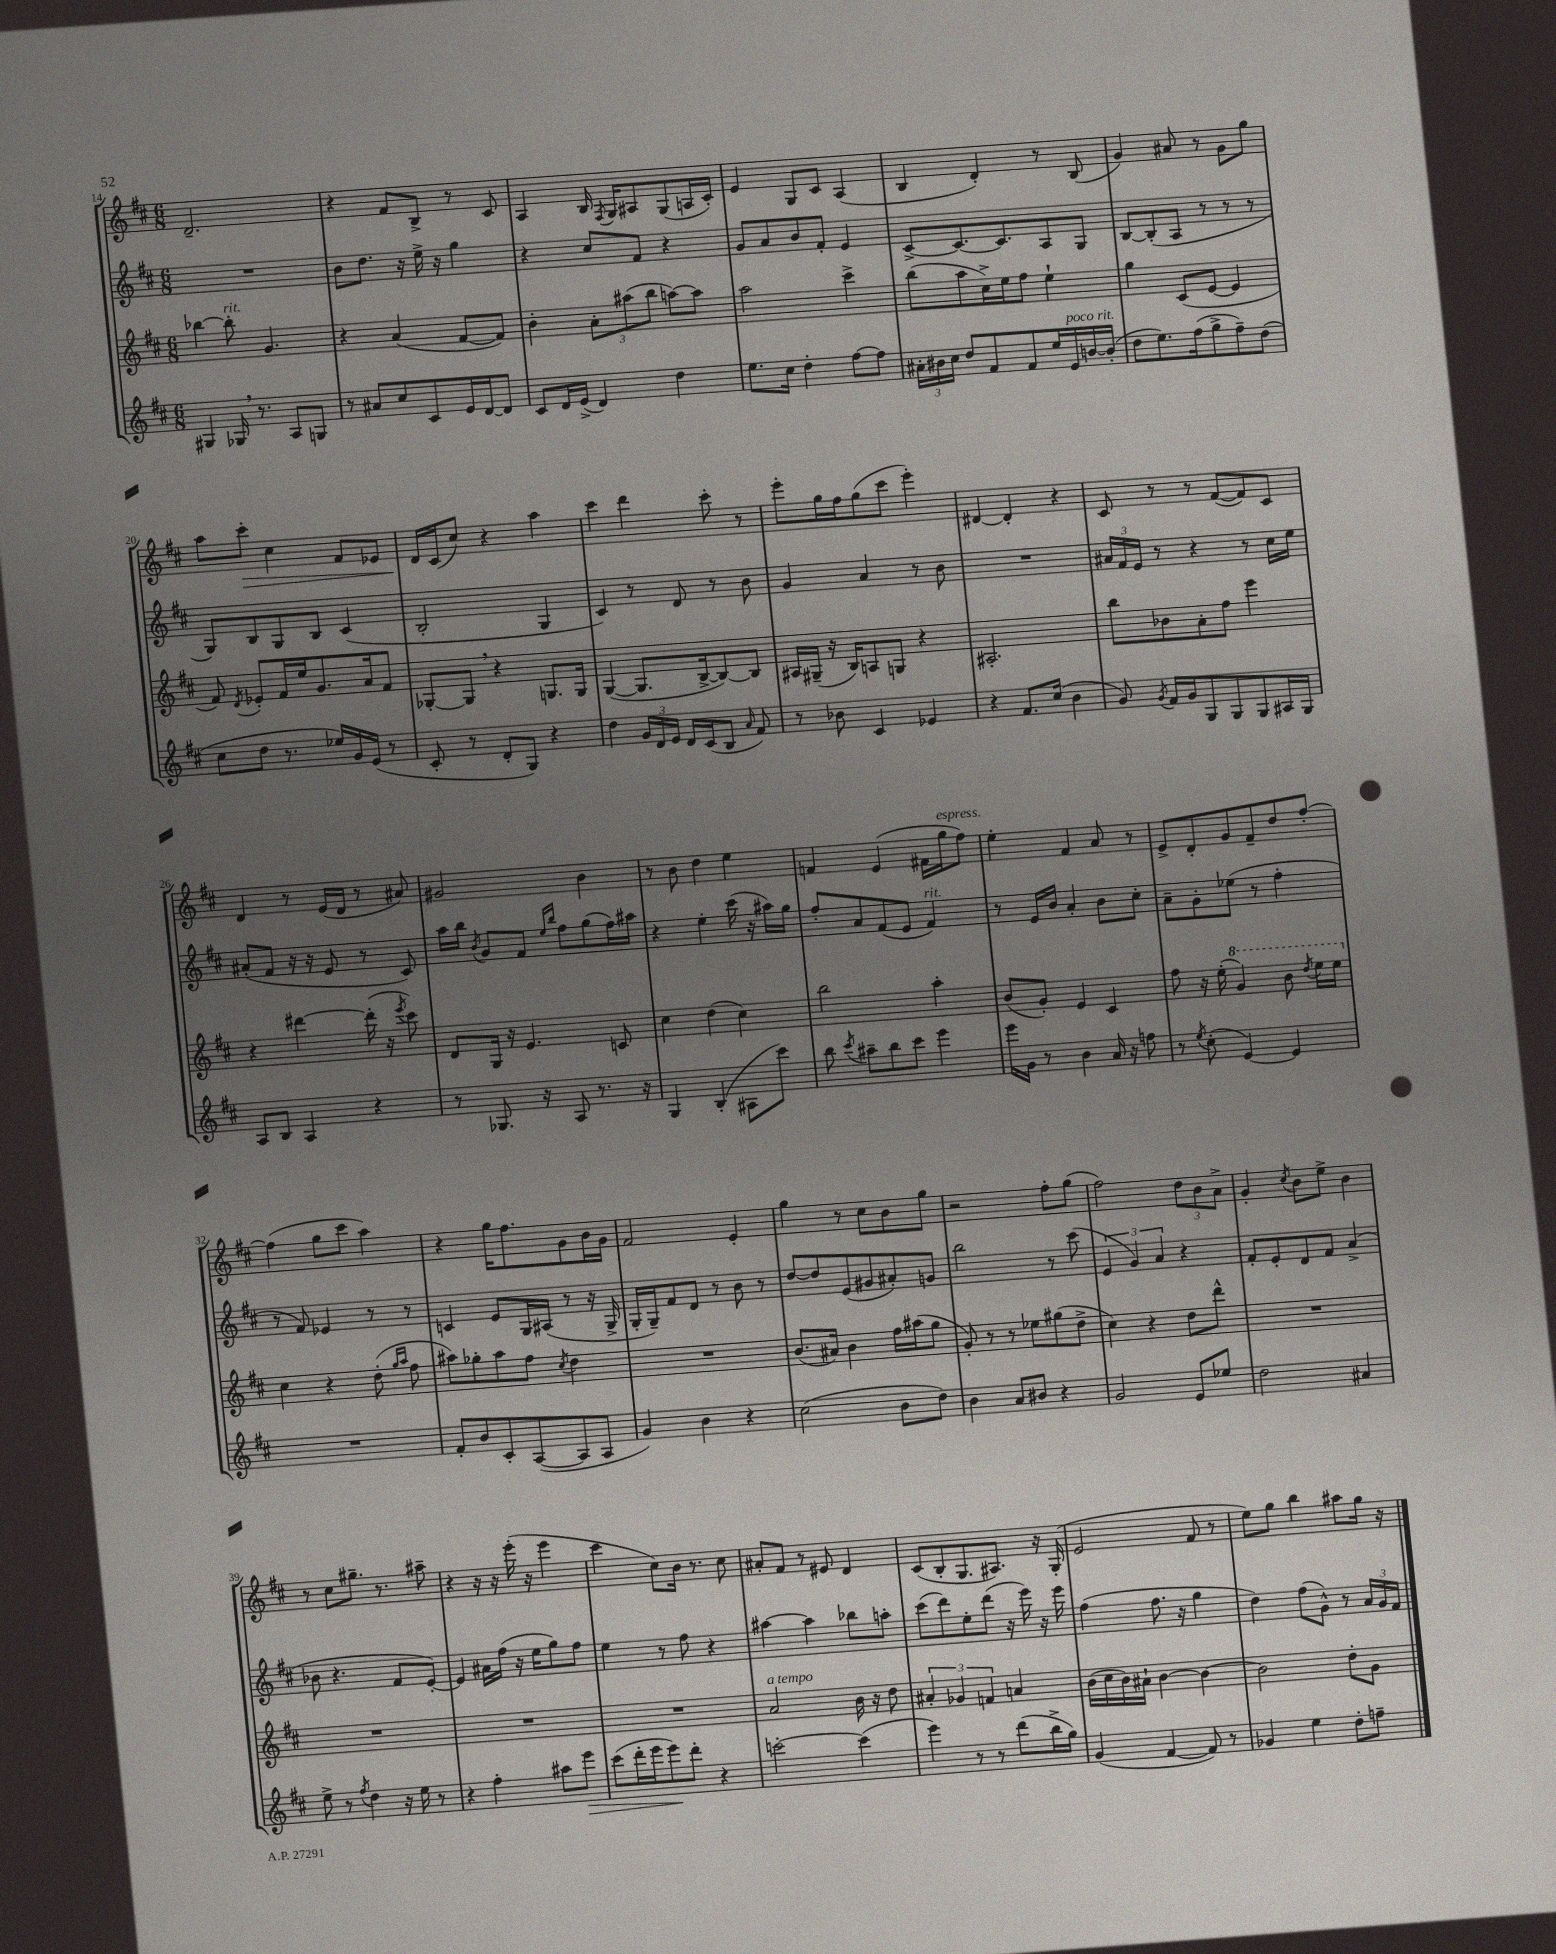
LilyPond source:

<<
\new StaffGroup <<
\new Staff = "s0" {
    \clef treble \key d \major \numericTimeSignature \time 6/8
    \autoBeamOff d'2.-- |
    r4 fis'8[ b8]-> r8 cis'8 |
    a4 b16 \acciaccatura { fis8 } g16[ ais8 g8( a16 cis'16]-.) |
    e'4 g8[ cis'8] a4( |
    b4 d'4-.) r8 b8( |
    g'4) ais'8 r8 g'8[ g''8] |
    a''8[ cis'''8]-.\> cis''4 fis'8[ ees'8] |
    d'16[\! cis'16( cis''8]) r4 a''4 |
    cis'''4 d'''4 cis'''8-. r8 |
    e'''8[-. g''16 fis''16 g''8( cis'''8] e'''4-.) |
    dis'4~ dis'4-. r4 |
    cis'8 r8 r8 fis'8[~( fis'8) cis'8] |
    d'4 r8 e'16[( d'16] r8 ais'8) |
    gis'2 b'4 |
    r8 b'8 d''4 e''4 |
    f'4 e'4( fis'16[ g''16^\markup { \italic "espress." } fis''8]) |
    e''4-. fis'4 a'8 r8 |
    e'8[-> d'8-. g'8 fis'8-- d''8 fis''8]~-. |
    fis''4( g''8[ cis'''8] a''4) |
    r4 g''16[ fis''8. g'8 b'16 g'16] |
    fis'2 e'4-. |
    g''4 r8 cis''8[ b'8 g''8] |
    r2 fis''8[-. g''8]( |
    fis''2) \tuplet 3/2 { d''8[ b'8 a'8]-> } |
    g'4-. \acciaccatura { cis''8 } b'8[ e''8]-> b'4 |
    r8 cis''8[ gis''8.]-- r8. ais''8-- |
    r4 r16 r16 e'''16-.( r16 e'''4 |
    cis'''4 cis''8[) b'16] r8. cis''8 |
    ais'8[-. fis'8] r8 eis'8 d'4 |
    cis'8[( b8-. g8. ais8.]) r16 g16-.( |
    e'2 fis'8 r8 |
    e''8[) g''8] b''4 ais''8[ g''16] r16 \bar "|." |
}
\new Staff = "s1" {
    \clef treble \key d \major \numericTimeSignature \time 6/8
    \autoBeamOff R2. |
    b'8[ d''8.] r16 e''16-> r16 g''4 |
    r4 cis''8[ fis'8] r4 |
    g'8[ a'8 b'8 fis'8]-. e'4 |
    cis'8[~-> cis'8.~ cis'8. a8 g8] |
    b8[~ b8-.( a8] r8 r8 r8 |
    g8[) b8 g8 b8] cis'4( |
    b2-. g4 |
    cis'4) r8 d'8 r8 b'8 |
    g'4 a'4 r8 b'8 |
    R2. |
    \tuplet 3/2 { ais'16[ fis'16 e'16] } r8 r4 r8 cis''16[ e''16] |
    ais'8[-.( fis'8] r16 r16 e'8 r8 cis'8) |
    a''16[ b''16] \acciaccatura { b'8 } g'8[ fis'8] \grace { e''16[ b''16] } fis''8[ g''8( fis''16) ais''16] |
    r4 e''4-. cis'''16( r16 ais''16[) g''16] |
    fis''8[-. a'8 fis'8( e'8] fis'4^\markup { \italic "rit." }) |
    r8 e'16[ b'16] a'4-. b'8[ cis''8]-. |
    a'8[-- g'8-. ees''8]( r8 fis''4-. |
    r8 fis'8) ees'4 r8 r8 |
    c'4 e'8[ g16 ais16]( r8 r16 g16-> |
    g16[-. g16--) fis'8 d'8] r8 b'8 r8 |
    d''8[~ d''8 e'8( gis'8 ais'8-.) g'8] |
    b''2 r8 cis'''8( |
    \tuplet 3/2 { e'4 g'4) a'4 } r4 |
    fis'8[-. e'8-. d'8 fis'8] a'4->( |
    bes'8 r4. fis'8[ e'8]~-.) |
    e'4 ais'16[ fis''16]( r16 e''16[ g''8) fis''8] |
    e''4 r8 fis''8 r4 |
    ais''4~ ais''4 bes''8[ a''8]-. |
    cis'''8[( d'''8) e''8-. d'''8]( r16 e'''16) r16 e'''16 |
    fis''4( fis''8. r16 g''4 |
    d''4) fis''8[( g'8]-^) r8 \tuplet 3/2 { a'16[ g'16 fis'16] } \bar "|." |
}
\new Staff = "s2" {
    \clef treble \key d \major \numericTimeSignature \time 6/8
    \autoBeamOff bes''4~ bes''8-.^\markup { \italic "rit." } g'4. |
    r4 a'4( fis'8[~ fis'8]) |
    b'4-. \tuplet 3/2 { a'8[-. ais''8( b''8] } a''8[~) a''8] |
    a''2 cis'''4-> |
    b''8[( a''8 cis''16->) e''16 fis''8] e''4-! |
    g''4 cis'8[( e'8]~ e'4 |
    fis'8) \acciaccatura { d'8 } ees'8[-. fis'16 e''16 g'8. a'16 fis'8] |
    ges8[~-. ges8] \breathe r4 g8.[ g16] |
    g4~( g8.[ b16~-> b8~) b8] |
    ais16[ gis16]--( r16 b16[) a8 g8] r4 |
    ais2.-. |
    b''8[ bes'8 a'8-. fis''8] e'''4 |
    r4 dis'''4~ dis'''16-.( r16 \acciaccatura { e'''8 } cis'''8) |
    d'8[ g16] r16 e'4. c'8 |
    cis''4 d''4( cis''4) |
    b''2 a''4-. |
    b'8[( g'8]-.) e'4 cis'4 |
    fis''8 r16 e''16-.( \ottava #1 g''4) b''8 \acciaccatura { d'''8 } e'''16[ e'''16] \ottava #0 |
    cis''4 r4 d''8-.( \grace { g''16[ a''16] } fis''8 |
    ais''8[) ges''8-. ais''8 fis''8] \acciaccatura { cis''8 } d''4 |
    R2. |
    b'8.[( ais'16]) b'4 fis''16[ ais''16( g''8] |
    g'8-.) r8 r8 ees''8[ gis''8( d''8]-> |
    cis''4) r4 d''8[ d'''8]-^ |
    R2. |
    R2. |
    R2. |
    R2. |
    a'2^\markup { \italic "a tempo" } b'16 r16 d''8 |
    \tuplet 3/2 { ais'4-. ges'4 f'4 } a'4 |
    b'16[( cis''16 b'16) ais'16]-! b'4~ b'4~ |
    b'2 d''8[-. g'8] \bar "|." |
}
\new Staff = "s3" {
    \clef treble \key d \major \numericTimeSignature \time 6/8
    \autoBeamOff gis4 ges16 \breathe r8. a8[ g8] |
    r8 ais'8[ cis''8 cis'8 e'16 d'16~ d'8] |
    cis'8[ d'16 e'16]->( d'4) d''4 |
    e''8.[ cis''16] d''4-. fis''8[~ fis''8] |
    \tuplet 3/2 { ais'16[-. bis'16 cis''16] } d''8[ fis'8 fis'8 e''16 e'16^\markup { \italic "poco rit." } b'16~ b'16]-.( |
    d''8[ e''8.) fis''16( g''8-> fis''8--) d''8]( |
    cis''8[ d''8] r8. ees''16[) g'16 e'16]( r8 |
    cis'8-. r8 d'8[-. g8]) r4 |
    d''4 \tuplet 3/2 { g'16[ d'16 e'16] } d'16[ cis'16( b8] \grace { a'16 } fis'8) |
    r8 bes'8 cis'4 ees'4 |
    r4 fis'8.[ cis''16]( b'4 |
    g'8) \acciaccatura { g'8 } fis'16[ g'16 g8 g8 g8 ais16 g16] |
    a8[ b8] a4 r4 |
    r8 ges8. r16 a8 r8. r16 |
    g4 b4-.( ais8[ cis'''8]) |
    b''8 \acciaccatura { cis'''8 } ais''8[-- b''8 cis'''8] e'''4 |
    e'''16[ g'16] r8 b'4 a'16 r16 f''8 |
    r8 \acciaccatura { e''8 } cis''8-.( e'4~) e'4 |
    R2. |
    fis'8[-. b'8 cis'8-. a8~( a8 a8] |
    g'4) b'4 r4 |
    cis''2( b'8[ d''8]) |
    b'4 a'8[ bis'8] r4 |
    g'2 e'8[ ees''8] |
    d''2 ais'4 |
    e''8-> r8 \acciaccatura { fis''8 } d''4 r16 e''16 r8 |
    r4 fis''4-. ais''8[ e'''8]\> |
    cis'''8[( d'''16-. e'''16 e'''8\!) d'''8]-. r4 |
    c'''2~-. c'''4( |
    e'''4) r8 r8 d'''8[( b''16-> g''16]) |
    g'4( fis'4~ fis'8) r8 |
    ges'4 e''4 d''8[-. f''8]-- \bar "|." |
}
>>
>>
\layout { \context { \Score currentBarNumber = #14 } }
